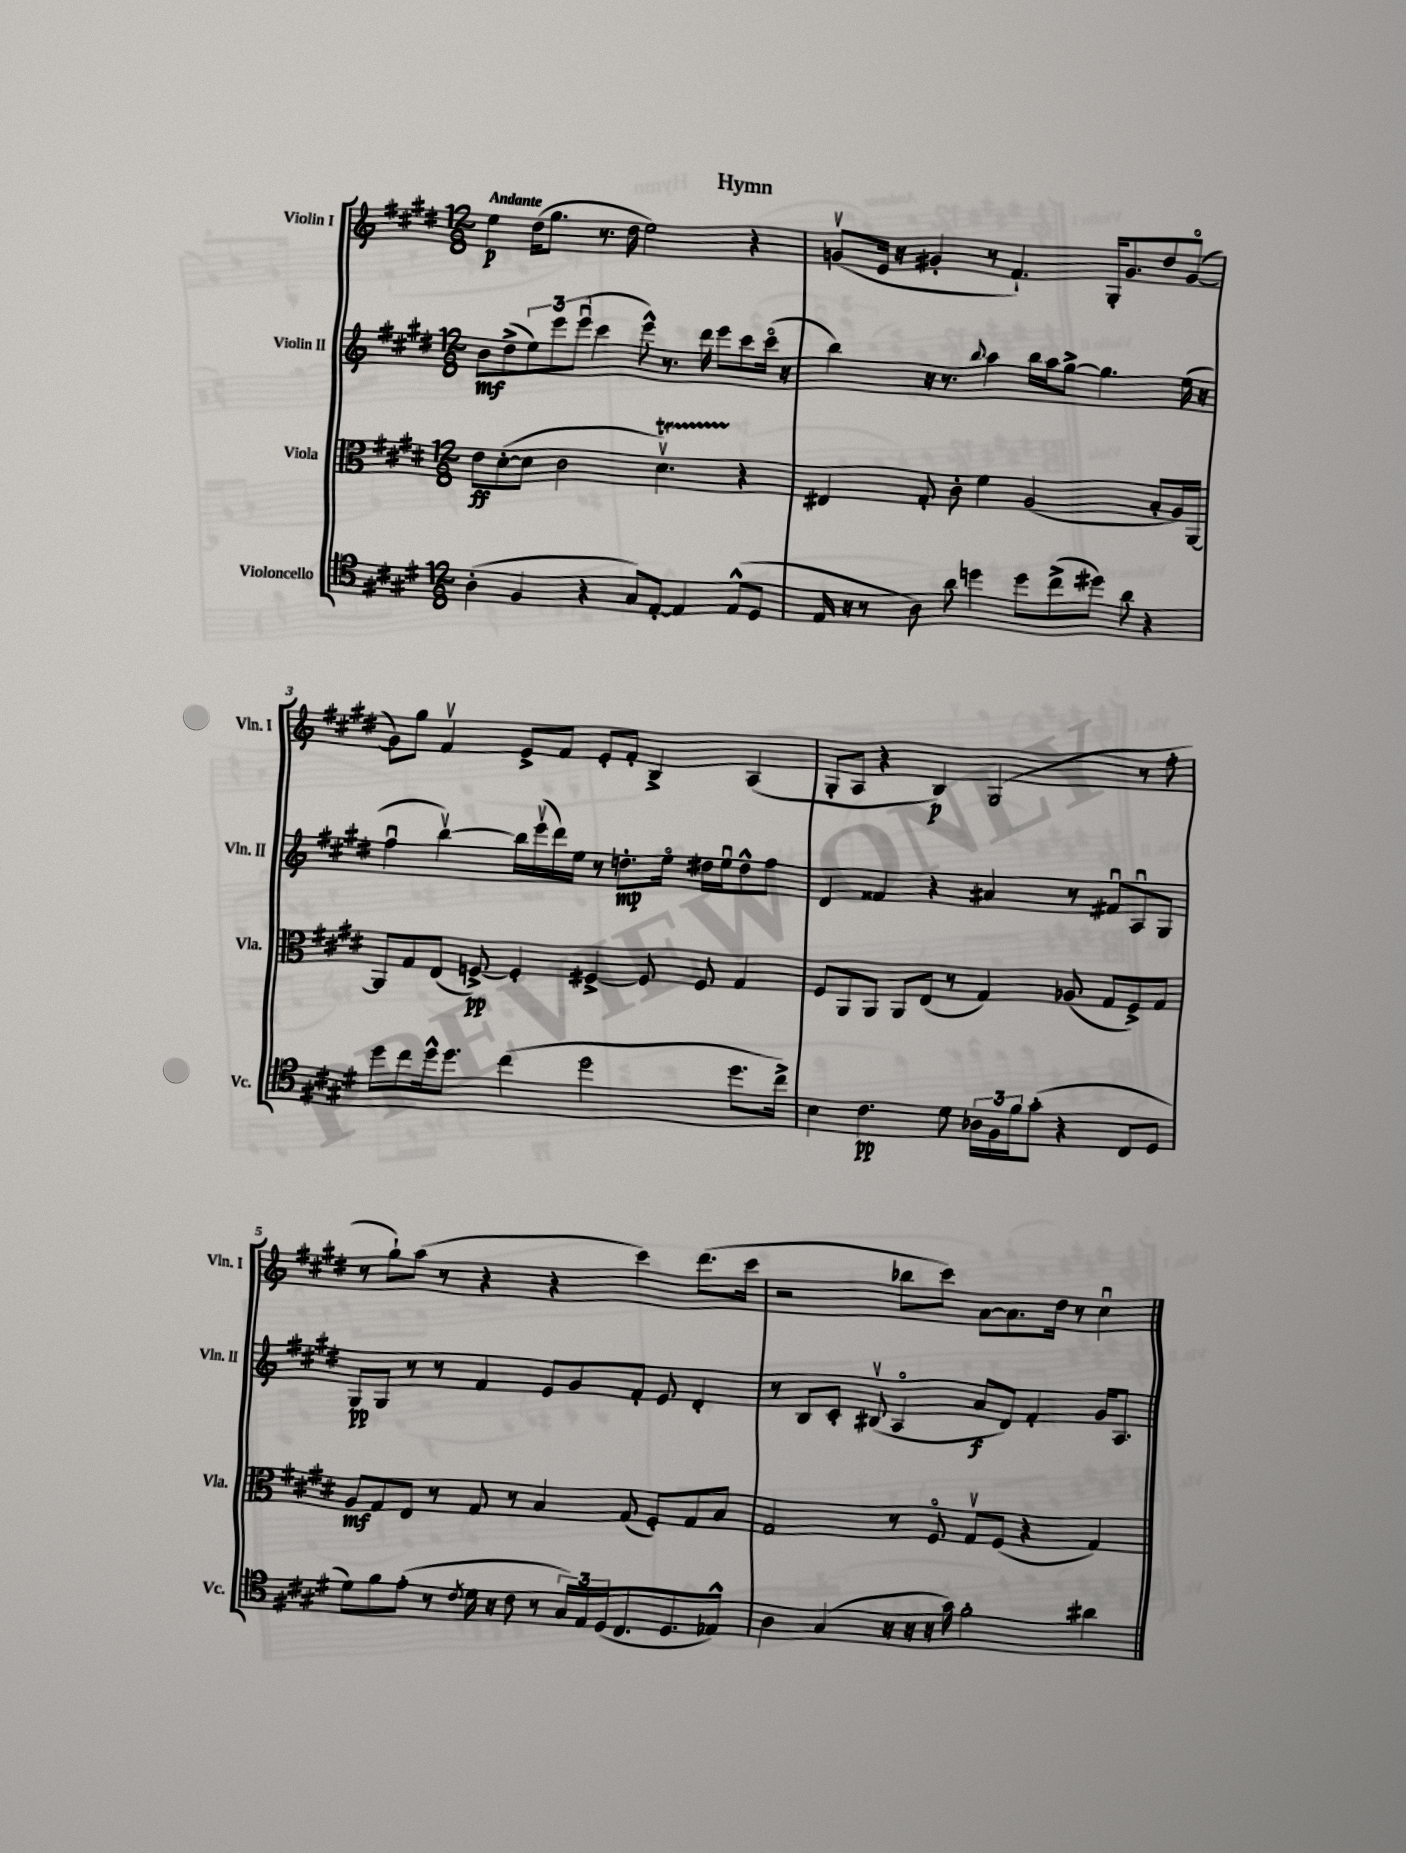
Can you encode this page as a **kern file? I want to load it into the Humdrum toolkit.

**kern	**dynam	**kern	**dynam	**kern	**dynam	**kern	**dynam
*part4	*part4	*part3	*part3	*part2	*part2	*part1	*part1
*staff4	*staff4	*staff3	*staff3	*staff2	*staff2	*staff1	*staff1
*I"Violoncello	*	*I"Viola	*	*I"Violin II	*	*I"Violin I	*
*I'Vc.	*	*I'Vla.	*	*I'Vln. II	*	*I'Vln. I	*
*clefC4	*	*clefC3	*	*clefG2	*	*clefG2	*
*k[f#c#g#d#]	*	*k[f#c#g#d#]	*	*k[f#c#g#d#]	*	*k[f#c#g#d#]	*
*M12/8	*	*M12/8	*	*M12/8	*	*M12/8	*
=1	=1	=1	=1	=1	=1	=1	=1
!	!	!	!	!	!	!LO:TX:a:B:t=Andante	!
(4A'\	.	8e\L	ff	8b\L	mf	4ee\	p
.	.	([8d#'\	.	(8dd#^\	.	.	.
4F#/	.	8d#\J]	.	12ee\)	.	(16dd#\KL	.
.	.	.	.	.	.	8.gg#\J	.
.	.	.	.	12eee\	.	.	.
.	.	2c#\	.	.	.	.	.
.	.	.	.	(12eeeu\J	.	.	.
4r	.	.	.	4ccc#\	.	8.r	.
.	.	.	.	.	.	16dd#\	.
8G#/L)	.	.	.	8eee^^\)	.	2ee\)	.
[8E'/J	.	4.d#tv\)	.	8.r	.	.	.
4E/]	.	.	.	.	.	.	.
.	.	.	.	16ddd#\	.	.	.
.	.	.	.	8eee\L	.	.	.
(8E^^/L	.	4r	.	8ccc#\	.	4r	.
8D#/J	.	.	.	(16ccc#\Jk	.	.	.
.	.	.	.	16r	.	.	.
=2	=2	=2	=2	=2	=2	=2	=2
16E/	.	4E#X/	.	4bb\)	.	(8gnv/L	.
16r	.	.	.	.	.	.	.
8r	.	.	.	.	.	16e/Jk	.
.	.	.	.	.	.	16r	.
8A\)	.	8G#'/	.	16r	.	4g#X'/	.
.	.	.	.	8.r	.	.	.
8a\	.	8c#'\	.	.	.	.	.
.	.	.	.	8qqbb/	.	.	.
4ddn\	.	4f#\	.	4aa\	.	8r	.
.	.	.	.	.	.	4.f#`/)	.
8dd\L	.	(2A/	.	16bb\LL	.	.	.
.	.	.	.	16aa\J	.	.	.
(8cc#^\	.	.	.	[8gg#^\J	.	.	.
8dd#X\J)	.	.	.	4.gg#\]	.	16G#'/KL	.
.	.	.	.	.	.	8.g#/	.
8a\	.	.	.	.	.	.	.
4r	.	8B'/L	.	.	.	8dd#/	.
.	.	16A/L)	.	(16ee\	.	([8g#/J	.
.	.	[16AA/JJ	.	16r	.	.	.
!!LO:LB:g=z
=3	=3	=3	=3	=3	=3	=3	=3
8dd#\L	.	8AA/L]	.	4ff#u\	.	8g#\L])	.
8cc#\	.	8G#/	.	.	.	8gg#\J	.
16dd#^^\k	.	(8E/J	.	[4bbv\)	.	4f#v/	.
8.dd#\J	.	.	.	.	.	.	.
.	.	[8Fn^/)	pp	.	.	.	.
(4cc#\	.	4F'/]	.	16bb\LL]	.	8e^/L	.
.	.	.	.	(16eeev\	.	.	.
.	.	.	.	16ddd#\)	.	8f#/J	.
.	.	.	.	16ee\JJ	.	.	.
2dd#\	.	[4F#X^/	.	8r	.	8e'/L	.
.	.	.	.	8.ddn'\L	mp	8f#'/J	.
.	.	8F#/]	.	.	.	4B^/	.
.	.	.	.	16ee\Jk	.	.	.
.	.	8F#/	.	16dd#X\LL	.	.	.
.	.	.	.	16eeu\J	.	.	.
8.dd#\L	.	4G#/	.	8dd#^^\	.	(4A/	.
.	.	.	.	8ff#\J	.	.	.
16cc#^\Jk)	.	.	.	.	.	.	.
=4	=4	=4	=4	=4	=4	=4	=4
4B\	.	8F#/L	.	4d#/	.	8G#'/L	.
.	.	8AA/	.	.	.	8A/J	.
4.c#\	pp	8AA/J	.	4f##X/	.	4r	.
.	.	8AA/L	.	.	.	.	.
.	.	(8E/J	.	4r	.	4B/)	p
8d#\	.	8r	.	.	.	.	.
24A-X\LL	.	4G#/)	.	4a#X/	.	(2G#/	.
24F#\	.	.	.	.	.	.	.
24f#\J	.	.	.	.	.	.	.
(8g#'\J	.	.	.	.	.	.	.
4r	.	(8A-X/	.	8r	.	.	.
.	.	8G#/L	.	8f#Xu/L	.	.	.
8C#/L	.	8F#^/)	.	8Au/	.	8r	.
8D#/J	.	8G#/J	.	8G#/J	.	8ff#'\	.
!!LO:LB:g=z
=5	=5	=5	=5	=5	=5	=5	=5
8d#\L)	.	8A/L	mf	8G#/L	pp	8r	.
8f#\	.	8G#/	.	8G#/J	.	8gg#`\L)	.
(8e'\J	.	8E/J	.	8r	.	(8aa\J	.
8r	.	8r	.	8r	.	8r	.
8qc#/	.	.	.	.	.	.	.
16d#\	.	8G#/	.	4f#/	.	4r	.
16r	.	.	.	.	.	.	.
8c#\	.	8r	.	.	.	.	.
8r	.	4B/	.	8e/L	.	4r	.
24G#/LL)	.	.	.	8g#/	.	.	.
24E/	.	.	.	.	.	.	.
(24D#/J	.	.	.	.	.	.	.
8.C#/	.	(8G#/	.	8f#'/J	.	4ccc#\)	.
.	.	8F#'/L)	.	8e/	.	.	.
8.D#/	.	.	.	.	.	.	.
.	.	8G#/	.	4d#'/	.	(8.ddd#\L	.
8E-X^^/J)	.	8B/J	.	.	.	.	.
.	.	.	.	.	.	16ccc#\Jk	.
=6	=6	=6	=6	=6	=6	=6	=6
4A\	.	2G#/	.	8r	.	2r	.
.	.	.	.	8B/L	.	.	.
(4G#/	.	.	.	8c#'/J	.	.	.
.	.	.	.	(8B#Xv/	.	.	.
16r	.	8r	.	4A/	.	8bb-X\L	.
16r	.	.	.	.	.	.	.
16r	.	8F#/	.	.	.	8ccc#\J)	.
16g#\)	.	.	.	.	.	.	.
2f#'\	.	8G#v/L	.	8a/L	f	[8a\L	.
.	.	(8F#/J	.	8d#/J)	.	8.a\]	.
.	.	4r	.	4f#'/	.	.	.
.	.	.	.	.	.	16dd#\Jk	.
.	.	.	.	.	.	8r	.
4a#X\	.	4G#/)	.	16g#/KL	.	4cc#u\	.
.	.	.	.	8.A/J	.	.	.
==	==	==	==	==	==	==	==
*-	*-	*-	*-	*-	*-	*-	*-
